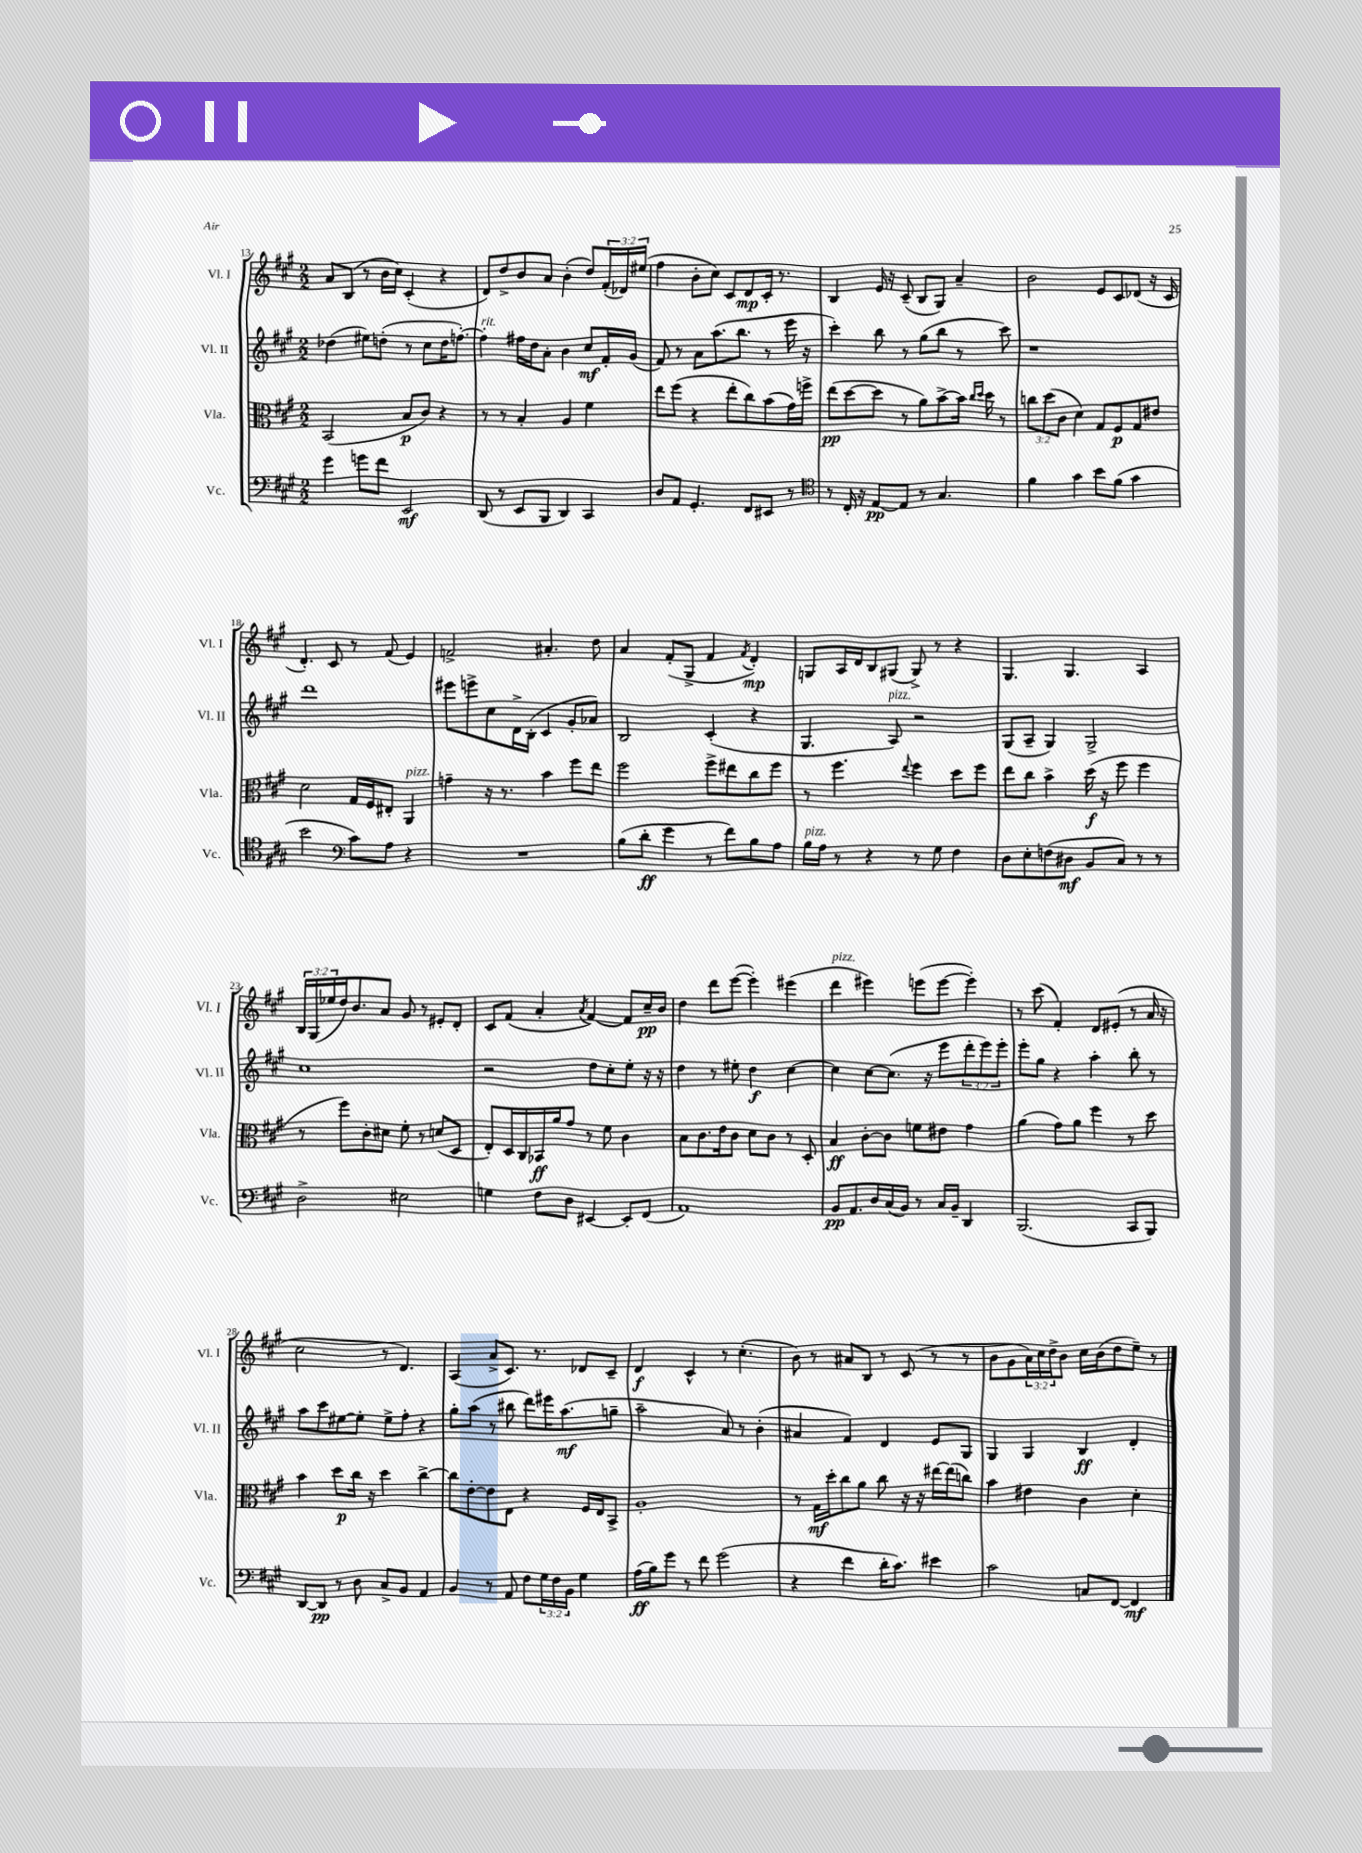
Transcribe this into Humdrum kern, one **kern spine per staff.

**kern	**dynam	**kern	**dynam	**kern	**dynam	**kern	**dynam
*part4	*part4	*part3	*part3	*part2	*part2	*part1	*part1
*staff4	*staff4	*staff3	*staff3	*staff2	*staff2	*staff1	*staff1
*I"Vc.	*	*I"Vla.	*	*I"Vl. II	*	*I"Vl. I	*
*I'Vc.	*	*I'Vla.	*	*I'Vl. II	*	*I'Vl. I	*
*clefF4	*	*clefC3	*	*clefG2	*	*clefG2	*
*k[f#c#g#]	*	*k[f#c#g#]	*	*k[f#c#g#]	*	*k[f#c#g#]	*
*M2/2	*	*M2/2	*	*M2/2	*	*M2/2	*
=13	=13	=13	=13	=13	=13	=13	=13
4g#\	.	(2BB/	.	(4dd-X\	.	8a/L	.
.	.	.	.	.	.	(8B/J	.
8gn\L	.	.	.	8ee#X\L)	.	8r	.
8f#\J	.	.	.	(8ddn'\J	.	16b\LL	.
.	.	.	.	.	.	16cc#\JJ)	.
2EE/	mf	8B/L	p	8r	.	(4c#'/	.
.	.	8c#/J)	.	8cc#\L	.	.	.
.	.	4r	.	16dd\K	.	4r	.
.	.	.	.	[8.ffn'\J)	.	.	.
=14	=14	=14	=14	=14	=14	=14	=14
!	!	!	!	!LO:TX:a:i:t=rit.	!	!	!
(8DD/	.	8r	.	4ff'\]	.	8d/L)	.
8r	.	8r	.	.	.	8dd^/	.
8EE/L	.	4B'/	.	16ff#X\LL	.	8b/	.
.	.	.	.	16dd\J	.	.	.
8BBB/J	.	.	.	8a'\J	.	8a/J	.
4DD/)	.	4A/	.	4b\	.	(4b'\	.
4CC#/	.	4f#\	.	8cc#/L	mf	8dd/L)	.
.	.	.	.	16f#'/L	.	(24f#'/L	.
.	.	.	.	.	.	24d-X/)	.
.	.	.	.	(16g#/JJ	.	.	.
.	.	.	.	.	.	(24ee#X/JJ	.
=15	=15	=15	=15	=15	=15	=15	=15
8D/L	.	8ee\L	.	8f#/)	.	4ff#\	.
8AA/J	.	(8ff#\J	.	8r	.	.	.
4.GG#'/	.	4r	.	8a\L	.	8b'\L	.
.	.	.	.	(8.aa\	.	8cc#\J)	.
.	.	8ee'\L	.	.	.	8c#/L	.
.	.	.	.	8.bb\J	.	.	.
8FF#/L	.	8cc#\)	.	.	.	8d/	mp
8EE#X/J	.	(8b\	.	8r	.	16c#'/Jk	.
.	.	.	.	.	.	8.r	.
8r	.	16g#\L)	.	16eee\	.	.	.
.	.	16ffn^\JJ	.	16r	.	.	.
=16	=16	=16	=16	=16	=16	=16	=16
*clefC4	*	*	*	*	*	*	*
8r	.	(8ee\L	pp	4ccc#'\)	.	4B/	.
16C#'/	.	[8dd\	.	.	.	.	.
16r	.	.	.	.	.	.	.
[8E/L	pp	8dd\J]	.	8bb\	.	16e/	.
.	.	.	.	.	.	16r	.
8E/J]	.	8r	.	8r	.	(8c#~/	.
8r	.	8a\L)	.	(8gg#\L	.	8B/L	.
4.G#/	.	[8b^\	.	8bb\J	.	8G#/J)	.
.	.	16b\Jk]	.	8r	.	4a~/	.
.	.	16qqcc#/LL	.	.	.	.	.
.	.	16qqdd/JJ	.	.	.	.	.
.	.	16dd\	.	.	.	.	.
.	.	8r	.	8ccc#\)	.	.	.
=17	=17	=17	=17	=17	=17	=17	=17
4f#\	.	12ccn\L	.	1r	.	2b\	.
.	.	(12dd\	.	.	.	.	.
.	.	12c#\J	.	.	.	.	.
4g#\	.	4d\)	.	.	.	.	.
8b\L	.	8G#/L	.	.	.	8e/L	.
(8f#\J	.	8F#/	p	.	.	8c#/	.
4g#\	.	8G#/	.	.	.	(8d-X/J	.
.	.	8e#X/J	.	.	.	16r	.
.	.	.	.	.	.	16c#/	.
!!LO:LB:g=z
=18	=18	=18	=18	=18	=18	=18	=18
2b\	.	2d\	.	1ddd	.	4.d'/)	.
.	.	.	.	.	.	8c#/	.
*clefF4	*	*	*	*	*	*	*
8c#\L)	.	16G#/LL	.	.	.	8r	.
.	.	16F#/J	.	.	.	.	.
8A\J	.	8E#X'/J	.	.	.	(8f#/	.
!	!	!LO:TX:a:i:t=pizz.	!	!	!	!	!
4r	.	4AA/	.	.	.	4e/)	.
=19	=19	=19	=19	=19	=19	=19	=19
1r	.	4gn~\	.	8eee#X\L	.	2fn^/	.
.	.	.	.	8eeen^\	.	.	.
.	.	16r	.	8cc#\	.	.	.
.	.	8.r	.	.	.	.	.
.	.	.	.	16d^\L	.	.	.
.	.	.	.	(16B'\JJ	.	.	.
.	.	4b\	.	4c#/	.	4.a#X'/	.
.	.	8ff#\L	.	8g#'/L	.	.	.
.	.	8ee\J	.	8a-X/J)	.	8dd\	.
=20	=20	=20	=20	=20	=20	=20	=20
(8B\L	.	2ff#\	.	2B/	.	4a/	.
8d'\J	ff	.	.	.	.	.	.
4g#\	.	.	.	.	.	(8f#'/L	.
.	.	.	.	.	.	8G#^/J	.
8r	.	8ff#^\L	.	(4c#'/	.	4f#/	.
8f#\L)	.	8ee#X\	.	.	.	.	.
.	.	.	.	.	.	8qf#/	.
8B\	.	8cc#\	.	4r	.	4d'/)	mp
8A\J	.	8ff#\J	.	.	.	.	.
=21	=21	=21	=21	=21	=21	=21	=21
!LO:TX:a:i:t=pizz.	!	!	!	!	!	!	!
16B\LL	.	8r	.	4.G#/	.	8Gn/L	.
16A\JJ	.	.	.	.	.	.	.
8r	.	4.ff#\	.	.	.	16A/L	.
.	.	.	.	.	.	16d/J	.
4r	.	.	.	.	.	8B/	.
!	!	!	!	!LO:TX:a:i:t=pizz.	!	!	!
.	.	.	.	8A/)	.	(8G#X/J	.
.	.	8qqee/	.	.	.	.	.
8r	.	4ff#\	.	2r	.	8G#^/)	.
8G#\	.	.	.	.	.	8r	.
4F#\	.	8dd\L	.	.	.	4r	.
.	.	8ff#\J	.	.	.	.	.
=22	=22	=22	=22	=22	=22	=22	=22
8D\L	.	8ee\L	.	(8G#/L	.	4.G#/	.
8E'\	.	8cc#\J	.	8A~/J	.	.	.
(8Fn\	.	4b^\	.	4G#/)	.	.	.
8D#X\J	mf	.	.	.	.	4.G#/	.
8BB/L	.	(16dd\	f	2G#^/	.	.	.
.	.	16r	.	.	.	.	.
8C#/J)	.	8ff#\	.	.	.	.	.
8r	.	4ff#\	.	.	.	4A/	.
8r	.	.	.	.	.	.	.
!!LO:LB:g=z
=23	=23	=23	=23	=23	=23	=23	=23
2D^\	.	8r	.	1cc#	.	24B/LL	.
.	.	.	.	.	.	(24G#/	.
.	.	.	.	.	.	24ee-X/	.
.	.	8ff#\L)	.	.	.	16dd/J)	.
.	.	.	.	.	.	8.b/	.
.	.	8c#'\	.	.	.	.	.
.	.	8d#X\J	.	.	.	8a/J	.
2E#X\	.	8f#'\	.	.	.	8g#/	.
.	.	8r	.	.	.	8r	.
.	.	(8dn/L	.	.	.	8e#X'/L	.
.	.	8D/J	.	.	.	8d'/J	.
=24	=24	=24	=24	=24	=24	=24	=24
4Gn\	.	8E'/L)	.	2r	.	8c#/L	.
.	.	16D/L	.	.	.	(8f#/J	.
.	.	16C#/	.	.	.	.	.
8F#\L	.	16BB-X/	ff	.	.	4a'/	.
.	.	16a/J	.	.	.	.	.
8D\J	.	8g#/J	.	.	.	.	.
.	.	.	.	.	.	8qa/	.
[4EE#X/	.	8r	.	8dd\L	.	[4f#/)	.
.	.	8f#\	.	8cc#'\	.	.	.
8EE#'/L]	.	4c#\	.	8ee'\J	.	8f#/L]	.
(8FF#/J	.	.	.	16r	.	16cc#~/L	pp
.	.	.	.	16r	.	16b/JJ	.
=25	=25	=25	=25	=25	=25	=25	=25
1AA)	.	8B\L	.	4dd\	.	4dd\	.
.	.	8.c#\	.	.	.	.	.
.	.	.	.	8r	.	8ddd\L	.
.	.	16e\k	.	.	.	.	.
.	.	8c#\J	.	8ee#X'\	.	([8eee\J	.
.	.	8d\L	.	4dd\	f	4eee'\])	.
.	.	8c#\J	.	.	.	.	.
.	.	8r	.	[4cc#\	.	(4eee#X\	.
.	.	8D'/	.	.	.	.	.
=26	=26	=26	=26	=26	=26	=26	=26
!	!	!	!	!	!	!LO:TX:a:i:t=pizz.	!
8BB/L	pp	4B/	ff	4cc#\]	.	4ddd\	.
8.AA/	.	.	.	.	.	.	.
.	.	[8c#'\L	.	[8cc#\L	.	4eee#X\)	.
16D/L	.	.	.	.	.	.	.
(16C#/	.	8c#\J]	.	(8.cc#\J]	.	.	.
16BB/JJ)	.	.	.	.	.	.	.
8r	.	8fn\L	.	.	.	(8eeen\L	.
.	.	.	.	16r	.	.	.
16C#/LL	.	8e#X\J	.	8eee\L	.	[8eee\J	.
16BB~/JJ	.	.	.	.	.	.	.
4DD/	.	4g#\	.	12ddd'\	.	4eee'\])	.
.	.	.	.	12eee\)	.	.	.
.	.	.	.	12eee'\J	.	.	.
=27	=27	=27	=27	=27	=27	=27	=27
(2.BBB/	.	(4a\	.	8eee'\L	.	8r	.
.	.	.	.	8gg#\J	.	(8ccc#\	.
.	.	8g#\L)	.	4r	.	4f#'/)	.
.	.	8a\J	.	.	.	.	.
.	.	4ff#\	.	4aa'\	.	8d/L	.
.	.	.	.	.	.	(8e#X'/J	.
8CC#/L	.	8r	.	8bb'\	.	8r	.
8BBB/J)	.	8dd\	.	8r	.	16a/	.
.	.	.	.	.	.	16r	.
!!LO:LB:g=z
=28	=28	=28	=28	=28	=28	=28	=28
[8DD/L	.	4b\	.	8aa\L	.	2cc#\	.
8DD/J]	pp	.	.	8ccc#\	.	.	.
8r	.	8dd\L	p	[8ee#X\	.	.	.
8D\	.	16cc#\Jk	.	8ee#'\J]	.	.	.
.	.	16r	.	.	.	.	.
8C#^/L	.	4dd\	.	8ee#^\L	.	8r	.
8BB/J	.	.	.	8ff#'\J	.	4.d/)	.
4AA/	.	[4cc#^\	.	4r	.	.	.
=29	=29	=29	=29	=29	=29	=29	=29
4BB/	.	8cc#\L]	.	8gg#'\L	.	(4A/	.
.	.	[8e'\	.	(8aa\J	.	.	.
8r	.	8e\]	.	8r	.	8a^/L	.
8AA/	.	8E\J	.	8bb#X\	.	8.c#/J)	.
8F#\L	.	4r	.	8ddd\L)	.	.	.
.	.	.	.	.	.	8.r	.
24G#\L	.	.	.	16eee#X\K	.	.	.
24F#\	.	.	.	.	.	.	.
.	.	.	.	(8.aa\	mf	.	.
24BB\JJ	.	.	.	.	.	.	.
4G#\	.	16F#/LL	.	.	.	8d-X/L	.
.	.	16E/J	.	.	.	.	.
.	.	8BB^/J	.	8ggn~\J	.	8c#~/J	.
=30	=30	=30	=30	=30	=30	=30	=30
(16A\LL	ff	1A'	.	2aa~\	.	4d/	f
16B\J)	.	.	.	.	.	.	.
8g#\J	.	.	.	.	.	.	.
8r	.	.	.	.	.	4c#^^/	.
8f#\	.	.	.	.	.	.	.
(2g#\	.	.	.	8a/)	.	8r	.
.	.	.	.	8r	.	(4.cc#'\	.
.	.	.	.	(4b'\	.	.	.
=31	=31	=31	=31	=31	=31	=31	=31
4r	.	8r	.	4a#X/	.	8b\)	.
.	.	16G#\LL	mf	.	.	8r	.
.	.	16dd'\J	.	.	.	.	.
4f#\	.	8cc#\	.	4f#/)	.	8a#X/L	.
.	.	8a\J	.	.	.	8B/J	.
16d'\KL	.	8cc#\	.	4d/	.	8r	.
8.c#\J)	.	.	.	.	.	.	.
.	.	16r	.	.	.	(8c#/	.
.	.	16r	.	.	.	.	.
4e#X\	.	[16ee#X\LL	.	8e/L	.	8r	.
.	.	(16ee#\J]	.	.	.	.	.
.	.	8ccn\J)	.	8G#/J	.	8r	.
=32	=32	=32	=32	=32	=32	=32	=32
2c#\	.	4b\	.	4G#/	.	8b\L	.
.	.	.	.	.	.	8g#\	.
.	.	4e#X\	.	4G#/	.	24a\L)	.
.	.	.	.	.	.	24cc#\	.
.	.	.	.	.	.	24dd^\J	.
.	.	.	.	.	.	8b\J	.
8Cn/L	.	4c#\	.	4B/	ff	16cc#\LL	.
.	.	.	.	.	.	(16b\J	.
[8FF#/J	.	.	.	.	.	8dd\	.
4FF#/]	mf	4d'\	.	4d'/	.	8ee~\J)	.
.	.	.	.	.	.	8r	.
==	==	==	==	==	==	==	==
*-	*-	*-	*-	*-	*-	*-	*-
